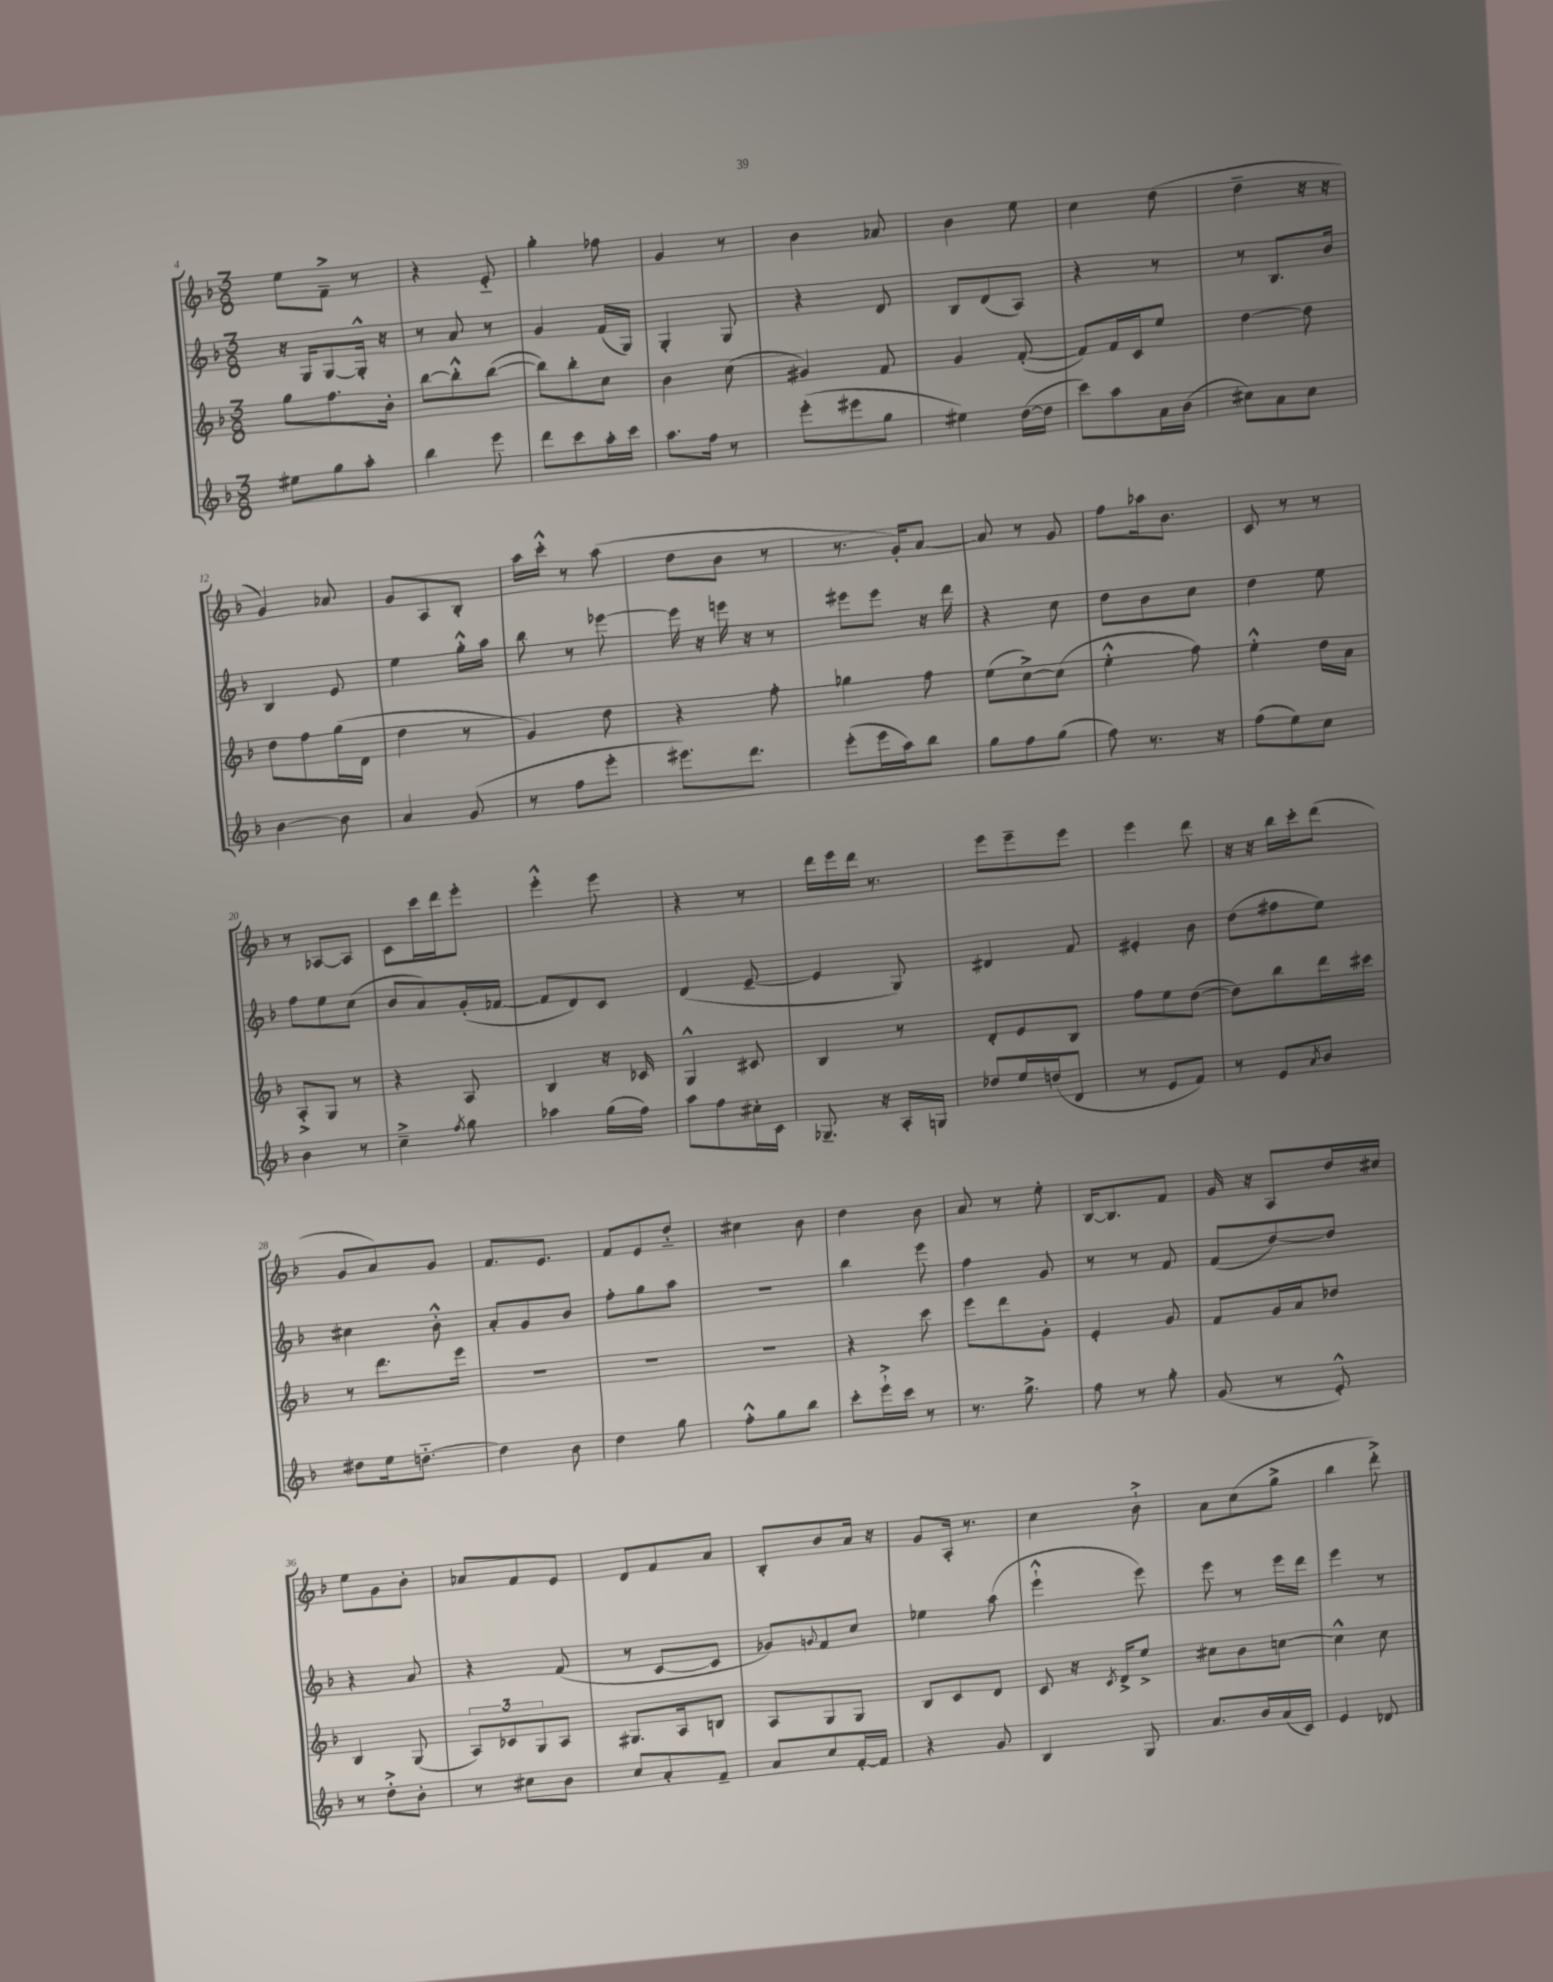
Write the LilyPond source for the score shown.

<<
\new StaffGroup <<
\new Staff = "s0" {
    \clef treble \key f \major \numericTimeSignature \time 3/8
    e''8 f'8---> r8 |
    r4 e'8-_ |
    g''4-. fes''8 |
    g'4 r8 |
    bes'4 aes'8 |
    bes'4 e''8 |
    c''4 d''8( |
    d''4-- r16 r16 |
    g'4) aes'8 |
    g'8 a8 bes8-. |
    a''16 c'''16-.-^ r8 a''8( |
    d''8 bes'8 r8 |
    r8. g'16-.) a'8~ |
    a'8 r8 g'8 |
    f''8 aes''16 bes'8. |
    c'8 r8 r8 |
    r8 aes8~ aes8 |
    c'8 c'''16 d'''16 e'''8-. |
    e'''4-.-^ e'''8 |
    r4 r8 |
    d'''16 e'''16 d'''16 r8. |
    e'''8 e'''8-- e'''8 |
    e'''4 d'''8 |
    r16 r16 bes''16 c'''16-. d'''8( |
    g'8 a'8) g'8 |
    f'8. e'8. |
    f'8 e'8 d''8-_ |
    cis''4 bes'8 |
    d''4 bes'8 |
    a'8 r8 e''8-. |
    bes16~ bes8. f'8 |
    g'16 r16 a8 d''16 cis''16 |
    e''8 g'8 bes'8-. |
    aes'8 f'8 e'8 |
    d'8 f'8 a'8 |
    bes8-. bes'8 a'16 r16 |
    g'8 a16-. r8. |
    c''4 bes'8-!-> |
    a'8 c''8( g''8-> |
    bes''4 d'''8-.->) \bar "|." |
}
\new Staff = "s1" {
    \clef treble \key f \major \numericTimeSignature \time 3/8
    r16 g16 g8~ g16-.-^ r16 |
    r8 a'8 r8 |
    g'4 f'16( g16) |
    g4-. g8 |
    r4 d'8 |
    bes8 d'8( a8) |
    r4 r8 |
    r8 bes8. bes'16 |
    bes4 e'8 |
    e''4 g''16-.-^ a''16 |
    bes''8 r8 ees'''8~ |
    ees'''16 r16 e'''16 r16 r8 |
    eis'''8 eis'''8 r16 d'''16 |
    r4 c''8 |
    d''8 bes'8 c''8 |
    d''4 e''8 |
    f''8 e''8 c''8( |
    bes'8 a'8) g'16-.( fes'16~ |
    fes'8 d'8) c'8 |
    d'4( e'8~-- |
    e'4 g8) |
    dis'4 f'8 |
    eis'4-. bes'8 |
    d''8( fis''8 e''8) |
    cis''4 bes'8-.-^ |
    a'8-. g'8 bes'8 |
    f''8-. g''8 a''8 |
    R4. |
    bes''4 e'''8 |
    f''4 g'8 |
    r8 r8 f'8 |
    f'8( d''8~) d''8 |
    r4 a'8 |
    r4 f'8( |
    r8 c'8~ c'8 |
    ges'8) \appoggiatura { g'8 } f'8 c''8 |
    ees''4 a''8( |
    e'''4-!-^ e'''8) |
    e'''8 r8 e'''16 d'''16 |
    e'''4 r8 \bar "|." |
}
\new Staff = "s2" {
    \clef treble \key f \major \numericTimeSignature \time 3/8
    g''8 f''8. bes'16-. |
    bes''8~ bes''8-.-^ bes''8~( |
    bes''8) bes''8-. c''8 |
    bes'4 c''8( |
    gis'4) f'8 |
    g'4 f'8~-.( |
    f'8) f'16 c'16 e''8 |
    d''4~ d''8 |
    d''8 f''8 g''16( d'16 |
    d''4 r8 |
    g'4) d''8 |
    r4 f''8-. |
    ges''4 f''8 |
    e''8( c''8~->) c''8( |
    e''4-.-^ f''8) |
    e''4-.-^ d''16 a'16 |
    a8-.-> g8 r8 |
    r4 a8 |
    bes4 r16 ces'16 |
    g4-^ cis'8 |
    bes4 r8 |
    d'8-. e'8 bes8 |
    f''8 e''8 d''8~( |
    d''8) bes''8 d'''16 cis'''16 |
    r8 d'''8. e'''16 |
    R4. |
    R4. |
    R4. |
    r4 c'''8 |
    e'''8 d'''8 g'8-. |
    e'4-. g'8 |
    f'8 g'16 a'16 des''8 |
    bes4 g8( |
    \tuplet 3/2 { a8) ces'8 g8 } a8 |
    gis8. a16 b8 |
    a8 g8 g8 |
    bes8 c'8 d'8 |
    c'8 r16 \acciaccatura { c'8 } d'16-> e''8-> |
    cis''8 bes'8 c''8~ |
    c''4-^ c''8 \bar "|." |
}
\new Staff = "s3" {
    \clef treble \key f \major \numericTimeSignature \time 3/8
    eis''8 g''8 a''8-. |
    bes''4 e'''8 |
    d'''8 c'''8 a''16-. c'''16 |
    a''8. f''16 r8 |
    e'''8-.( eis'''8 g''8 |
    eis''4) d''16~( d''16 |
    c'''8) a''8 a'16 bes'16( |
    cis''8) a'8 cis''8 |
    bes'4~ bes'8 |
    a'4 g'8( |
    r8 f''8 e'''8-. |
    eis'''8.) d'''8. |
    e'''8-.( e'''16 a''16) bes''8 |
    g''8 f''8 g''8( |
    f''8) r8. r16 |
    f''8( e''8) c''8 |
    bes'4 r8 |
    c''4---> \acciaccatura { f''8 } g''8 |
    aes''4 g''16( f''16) |
    a''8 f''8 cis''16-. c'16 |
    ges8.-- r16 a16-. g16 |
    des''8 e''16 d''16( d'8 |
    r8 e'8 f'8) |
    r8 e'8 \acciaccatura { a'8 } bes'8 |
    dis''8 e''16 d''8.~-_ |
    d''4 bes'8 |
    d''4 g''8 |
    f''8-.-^ g''8 bes''8 |
    c'''8-. e'''16-!-> c'''16 r8 |
    r8. g''8.-> |
    f''8 r8 g''8-. |
    g'8( r8 e'8-.-^) |
    r8 d''8-.-> bes'8-. |
    r8 cis''8 bes'8 |
    c''8 a'8-. f'8-- |
    a'8 c''8 f'16~-. f'16 |
    r4 g'8 |
    bes4 g8 |
    a'8. bes'16 a'16( c'16) |
    e'4 des'8 \bar "|." |
}
>>
>>
\layout { \context { \Score currentBarNumber = #4 } }
